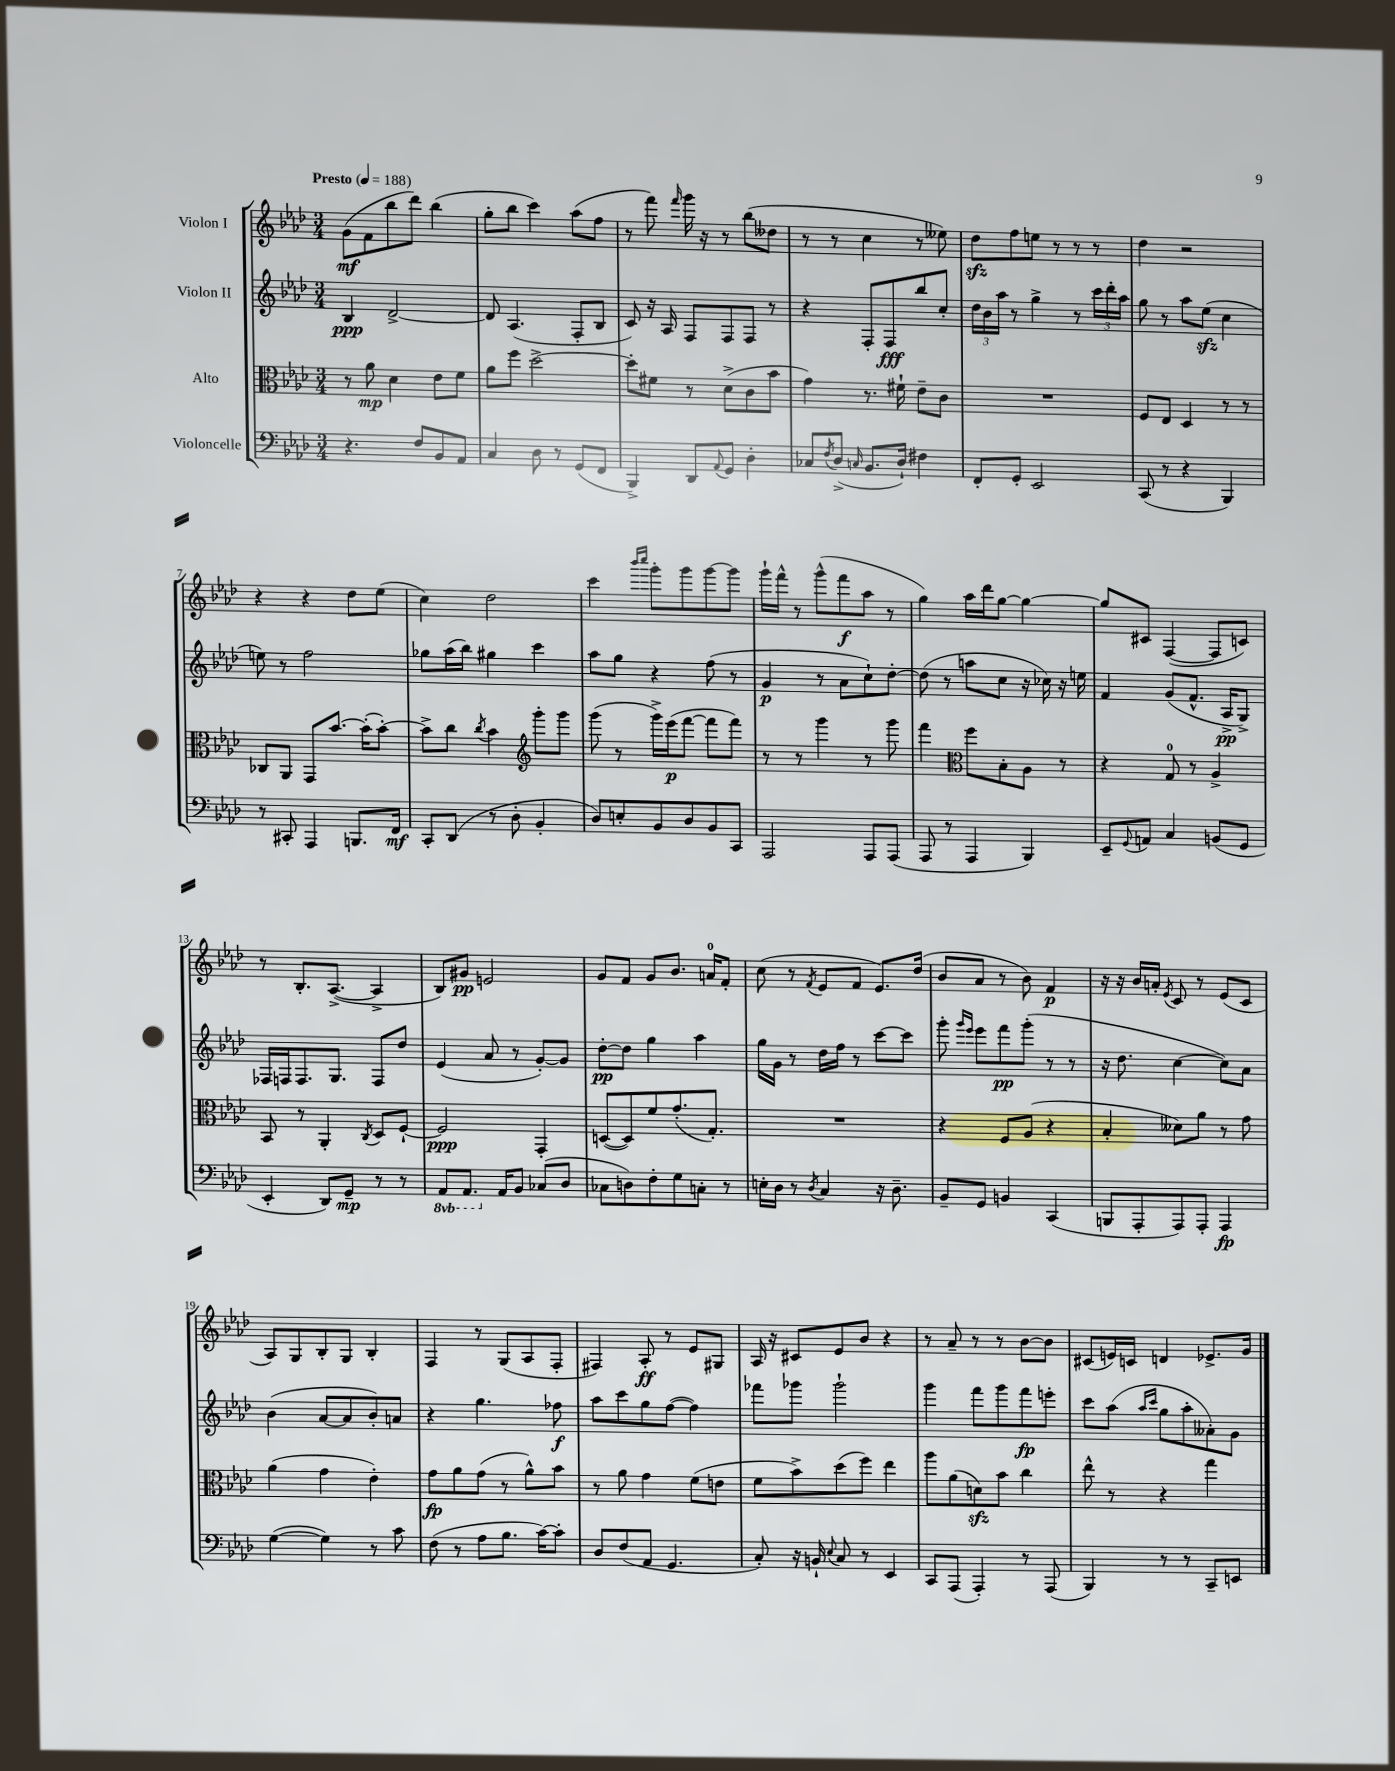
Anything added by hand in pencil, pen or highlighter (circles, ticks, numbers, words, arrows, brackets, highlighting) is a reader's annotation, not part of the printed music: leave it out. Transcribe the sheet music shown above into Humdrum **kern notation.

**kern	**dynam	**kern	**dynam	**kern	**dynam	**kern	**dynam
*part4	*part4	*part3	*part3	*part2	*part2	*part1	*part1
*staff4	*staff4	*staff3	*staff3	*staff2	*staff2	*staff1	*staff1
*I"Violoncelle	*	*I"Alto	*	*I"Violon II	*	*I"Violon I	*
*clefF4	*	*clefC3	*	*clefG2	*	*clefG2	*
*k[b-e-a-d-]	*	*k[b-e-a-d-]	*	*k[b-e-a-d-]	*	*k[b-e-a-d-]	*
*M3/4	*	*M3/4	*	*M3/4	*	*M3/4	*
*MM188	*	*MM188	*	*MM188	*	*MM188	*
=1	=1	=1	=1	=1	=1	=1	=1
!	!	!	!	!	!	!LO:TX:a:B:t=Presto	!
4.r	.	8r	.	4B-/	ppp	(8g\L	mf
.	.	8a-\	mp	.	.	8f\	.
.	.	4d-\	.	[2d-^/	.	8bb-\	.
8F/L	.	.	.	.	.	8ddd-\J)	.
8BB-/	.	8e-\L	.	.	.	(4bb-\	.
8AA-/J	.	8f\J	.	.	.	.	.
=2	=2	=2	=2	=2	=2	=2	=2
4C/	.	8a-\L	.	8d-/]	.	8gg'\L	.
.	.	8ff\J	.	(4.A-/	.	8bb-\J	.
8D-\	.	[2dd-^\	.	.	.	4ccc\)	.
8r	.	.	.	.	.	.	.
(8GG/L	.	.	.	8F'/L	.	(8aa-\L	.
8FF/J	.	.	.	8B-/J	.	8ff\J	.
=3	=3	=3	=3	=3	=3	=3	=3
4BBB-^/)	.	8dd-'\L]	.	8c/)	.	8r	.
.	.	8f#X\J	.	16r	.	8fff\)	.
.	.	.	.	16A-/	.	.	.
.	.	.	.	.	.	16qqfff/	.
8DD-/L	.	8r	.	8F/L	.	16ggg\	.
.	.	.	.	.	.	16r	.
8qqAA-/	.	.	.	.	.	.	.
8GG/J	.	(8d-^\L	.	8F/	.	8r	.
4D-'\	.	8c\	.	8F/J	.	(8bb-\L	.
.	.	8b-\J	.	8r	.	8dd--X\J	.
=4	=4	=4	=4	=4	=4	=4	=4
8C-X/L	.	4g\)	.	4r	.	8r	.
8qF/	.	.	.	.	.	.	.
(8D-^/J	.	.	.	.	.	8r	.
16qqCn/	.	.	.	.	.	.	.
8.BB-/L	.	8.r	.	8F'/L	.	4cc\	.
.	.	.	.	8F/	fff	.	.
16D-`/Jk)	.	16f#X`\	.	.	.	.	.
4F#X\	.	8e-~\L	.	8bb-/	.	8r	.
.	.	8c\J	.	8cc'/J	.	8ee--X\)	.
=5	=5	=5	=5	=5	=5	=5	=5
8FF'/L	.	2.r	.	24dd-\LL	.	8dd-zz\L	.
.	.	.	.	24b-\	.	.	.
.	.	.	.	24aa-\JJ	.	.	.
8GG'/J	.	.	.	8r	.	8ff\	.
2EE-/	.	.	.	4gg^\	.	8een\J	.
.	.	.	.	.	.	8r	.
.	.	.	.	8r	.	8r	.
.	.	.	.	24ccc\LL	.	8r	.
.	.	.	.	24ddd-'\	.	.	.
.	.	.	.	24aa-\JJ	.	.	.
=6	=6	=6	=6	=6	=6	=6	=6
(8CC/	.	8F/L	.	8gg\	.	4dd-\	.
8r	.	8E-/J	.	8r	.	.	.
4r	.	4D-/	.	8aa-\L	.	2r	.
.	.	.	.	(8ee-zz\J	.	.	.
4BBB-/)	.	8r	.	4cc\	.	.	.
.	.	8r	.	.	.	.	.
!!LO:LB:g=z
=7	=7	=7	=7	=7	=7	=7	=7
8r	.	8C-X/L	.	8een\)	.	4r	.
8CC#X'/	.	8AA-/J	.	8r	.	.	.
4AAA-/	.	8GG/L	.	2ff\	.	4r	.
.	.	[8.b-/J	.	.	.	.	.
8.BBBn/L	.	.	.	.	.	8dd-\L	.
.	.	(16b-'\KL]	.	.	.	.	.
.	.	[8b-'\J)	.	.	.	(8ee-\J	.
16FF/Jk	mf	.	.	.	.	.	.
=8	=8	=8	=8	=8	=8	=8	=8
8CC'/L	.	8b-^\L]	.	8gg-X\L	.	4cc\)	.
(8DD-/J	.	8cc\J	.	(16aa-\L	.	.	.
.	.	.	.	16bb-\JJ)	.	.	.
.	.	8qcc/	.	.	.	.	.
8r	.	4b-\	.	4gg#X\	.	2dd-\	.
8D-'\	.	.	.	.	.	.	.
*	*	*clefG2	*	*	*	*	*
4BB-'/	.	8ggg'\L	.	4ccc\	.	.	.
.	.	8ggg\J	.	.	.	.	.
=9	=9	=9	=9	=9	=9	=9	=9
8D-/L)	.	(8ggg\	.	8aa-\L	.	4ccc\	.
8En'/	.	8r	.	8gg\J	.	.	.
.	.	.	.	.	.	16qqbbb-/LL	.
.	.	.	.	.	.	16qqcccc/JJ	.
8BB-/	.	16ggg^\LL)	.	4r	.	8ggg'\L	.
.	.	(16eee-\J	p	.	.	.	.
8D-/	.	[8fff\J	.	.	.	8ggg\	.
8BB-/	.	8fff\L]	.	(8ff\	.	[8ggg\	.
8CC/J	.	8fff\J)	.	8r	.	8ggg\J]	.
=10	=10	=10	=10	=10	=10	=10	=10
2AAA-/	.	8r	.	4g/	p	16ggg`\LL	.
.	.	.	.	.	.	16fff^^\JJ	.
.	.	8r	.	.	.	8r	.
.	.	4ggg\	.	8r	.	(8ggg^^\L	.
.	.	.	.	8a-\L	.	8fff\	f
8AAA-/L	.	8r	.	8cc`\)	.	8aa-\J	.
(8AAA-/J	.	8ggg\	.	[8dd-'\J	.	8r	.
=11	=11	=11	=11	=11	=11	=11	=11
8AAA-/	.	4fff\	.	(8dd-\]	.	4gg\)	.
8r	.	.	.	8r	.	.	.
*	*	*clefC3	*	*	*	*	*
4AAA-/	.	8ff\L	.	8aan\L	.	16aa-\LL	.
.	.	.	.	.	.	16ddd-\J	.
.	.	8B-'\	.	8cc\J	.	[8gg\J	.
4BBB-/)	.	8A-\J	.	16r	.	4gg\_	.
.	.	.	.	16cc-X\)	.	.	.
.	.	8r	.	16r	.	.	.
.	.	.	.	16een\	.	.	.
=12	=12	=12	=12	=12	=12	=12	=12
8EE-~/L	.	4r	.	4f/	.	8gg/L]	.
8qqGG/	.	.	.	.	.	.	.
8AAn/J	.	.	.	.	.	8c#X/J	.
4C/	.	8G/	.	(8g/L	.	([4F/	.
.	.	8r	.	8.f^^/J	.	.	.
(8BBn/L	.	4A-^/	.	.	.	8F/L]	.
.	.	.	.	16A-^/KL	pp	.	.
8GG/J	.	.	.	8G^/J)	.	8cn/J)	.
!!LO:LB:g=z
=13	=13	=13	=13	=13	=13	=13	=13
4EE-'/	.	8BB-/	.	16F-X/LL	.	8r	.
.	.	.	.	16Fn/J	.	.	.
.	.	8r	.	8.F/	.	8.B-'/L	.
8DD-/L)	.	4AA-'/	.	.	.	.	.
.	.	.	.	8.G/J	.	([8.A-^/J	.
8GG~/J	mp	.	.	.	.	.	.
.	.	8qC/	.	.	.	.	.
8r	.	8D-/L	.	8F/L	.	4A-^/]	.
8r	.	[8F`/J	.	8dd-/J	.	.	.
=14	=14	=14	=14	=14	=14	=14	=14
*8ba	*	*	*	*	*	*	*
8AAA-/L	.	2F/]	ppp	(4e-/	.	8B-/L)	.
8.AAA-/J	.	.	.	.	.	8g#X/J	pp
.	.	.	.	8a-/	.	2en/	.
*X8ba	*	*	*	*	*	*	*
16AA-/KL	.	.	.	.	.	.	.
8BB-/J	.	.	.	8r	.	.	.
(8C-X/L	.	4GG'/	.	[8g'/L)	.	.	.
8D-/J	.	.	.	8g/J]	.	.	.
=15	=15	=15	=15	=15	=15	=15	=15
8C-X\L	.	([8Dn/L	.	[8dd-'\L	pp	8g/L	.
8Dn\)	.	8D/])	.	8dd-\J]	.	8f/J	.
8F'\	.	8f/	.	4gg\	.	8g/L	.
8G\	.	(8.g'/	.	.	.	8.b-/J	.
8Cn'\J	.	.	.	4aa-\	.	.	.
.	.	8.G'/J)	.	.	.	16an/KL	.
8r	.	.	.	.	.	8f'/J	.
=16	=16	=16	=16	=16	=16	=16	=16
16En'\LL	.	2.r	.	16gg\LL	.	(8cc\	.
16D-\JJ	.	.	.	16g\JJ	.	.	.
8r	.	.	.	8r	.	8r	.
8qD-/	.	.	.	.	.	8qf/	.
4C/	.	.	.	16dd-\LL	.	8e-/L	.
.	.	.	.	16ff\JJ	.	.	.
.	.	.	.	8r	.	8f/J	.
16r	.	.	.	[8ccc\L	.	8.e-/L)	.
8.D-~\	.	.	.	.	.	.	.
.	.	.	.	8ccc\J]	.	.	.
.	.	.	.	.	.	(16dd-/Jk	.
=17	=17	=17	=17	=17	=17	=17	=17
8BB-~/L	.	4r	.	8ggg'\	.	8b-/L	.
.	.	.	.	16qqggg/LL	.	.	.
.	.	.	.	16qqeee-/JJ	.	.	.
8GG/J	.	.	.	8eee-\L	.	8a-/J	.
4BBn/	.	8F/L	.	8fff\	pp	8r	.
.	.	(8A-/J	.	(8ggg'\J	.	8b-\)	.
(4CC/	.	4r	.	8r	.	4f/	p
.	.	.	.	8r	.	.	.
=18	=18	=18	=18	=18	=18	=18	=18
8BBBn/L	.	4B-'/	.	16r	.	16r	.
.	.	.	.	8.dd-\	.	16r	.
8AAA-'/	.	.	.	.	.	16b-/LL	.
.	.	.	.	.	.	16an'/JJ	.
.	.	.	.	.	.	8qe-/	.
8AAA-/)	.	8d--X\L)	.	[4cc\	.	8c/	.
8AAA-'/J	.	8a-\J	.	.	.	8r	.
4AAA-/	fp	8r	.	8cc\L])	.	(8e-/L	.
.	.	8g\	.	8a-\J	.	8c/J	.
!!LO:LB:g=z
=19	=19	=19	=19	=19	=19	=19	=19
([4G\	.	(4a-\	.	(4b-\	.	8A-/L)	.
.	.	.	.	.	.	8G/	.
4G\])	.	4g\	.	[8a-/L	.	8B-'/	.
.	.	.	.	8a-/]	.	8G/J	.
8r	.	4e-'\)	.	8b-'/)	.	4B-'/	.
8c\	.	.	.	8an/J	.	.	.
=20	=20	=20	=20	=20	=20	=20	=20
(8F\	.	8g\L	fp	4r	.	4F/	.
8r	.	8a-\	.	.	.	.	.
8A-\L	.	(8g\J	.	4.gg\	.	8r	.
8.B-\J	.	8r	.	.	.	(8G/L	.
.	.	8a-^^\L)	.	.	.	8A-/	.
[16c\KL)	.	.	.	.	.	.	.
8c'\J]	.	8b-\J	.	8ff-X\	f	8F'/J	.
=21	=21	=21	=21	=21	=21	=21	=21
8D-/L	.	8r	.	8aa-\L	.	4F#X/)	.
(8F/	.	8a-\	.	8ccc\	.	.	.
8AA-/J	.	4g\	.	8gg\	.	8A-'/	ff
4.GG/	.	.	.	([8ff\J	.	8r	.
.	.	(8f\L	.	4ff\])	.	8e-/L	.
.	.	8en\J	.	.	.	8G#X/J	.
=22	=22	=22	=22	=22	=22	=22	=22
8C'/)	.	8f\L	.	8fff-X\L	.	16A-/	.
.	.	.	.	.	.	16r	.
16r	.	8b-^\)	.	8ggg-X\J	.	8c#X/L	.
16BBn`/	.	.	.	.	.	.	.
8qqE-/	.	.	.	.	.	.	.
8C/	.	(8dd-\	.	2ggg-`\	.	8e-/	.
8r	.	8ff\J)	.	.	.	8b-/J	.
4EE-/	.	4ee-\	.	.	.	4r	.
=23	=23	=23	=23	=23	=23	=23	=23
8CC/L	.	8aa-\L	.	4ggg\	.	8r	.
(8AAA-/J	.	(8a-\	.	.	.	8a-~/	.
4AAA-'/)	.	8dnzz\)	.	8fff\L	.	8r	.
.	.	8b-\J	.	8ggg\	.	8r	.
8r	.	4cc\	.	8fff\	fp	[8b-\L	.
(8AAA-/	.	.	.	8eeen'\J	.	8b-\J]	.
=24	=24	=24	=24	=24	=24	=24	=24
4BBB-/)	.	8ee-^^\	.	8ccc\L	.	(8c#X/L	.
.	.	8r	.	(8aa-\J	.	16en/L)	.
.	.	.	.	.	.	16cn/JJ	.
.	.	.	.	16qqaa-/LL	.	.	.
.	.	.	.	16qqccc/JJ	.	.	.
8r	.	4r	.	8gg\L	.	4dn/	.
8r	.	.	.	8aa-'\	.	.	.
8CC~/L	.	4gg\	.	8a--X'\)	.	8.e-X^/L	.
8EEn/J	.	.	.	8g\J	.	.	.
.	.	.	.	.	.	16g/Jk	.
==	==	==	==	==	==	==	==
*-	*-	*-	*-	*-	*-	*-	*-
